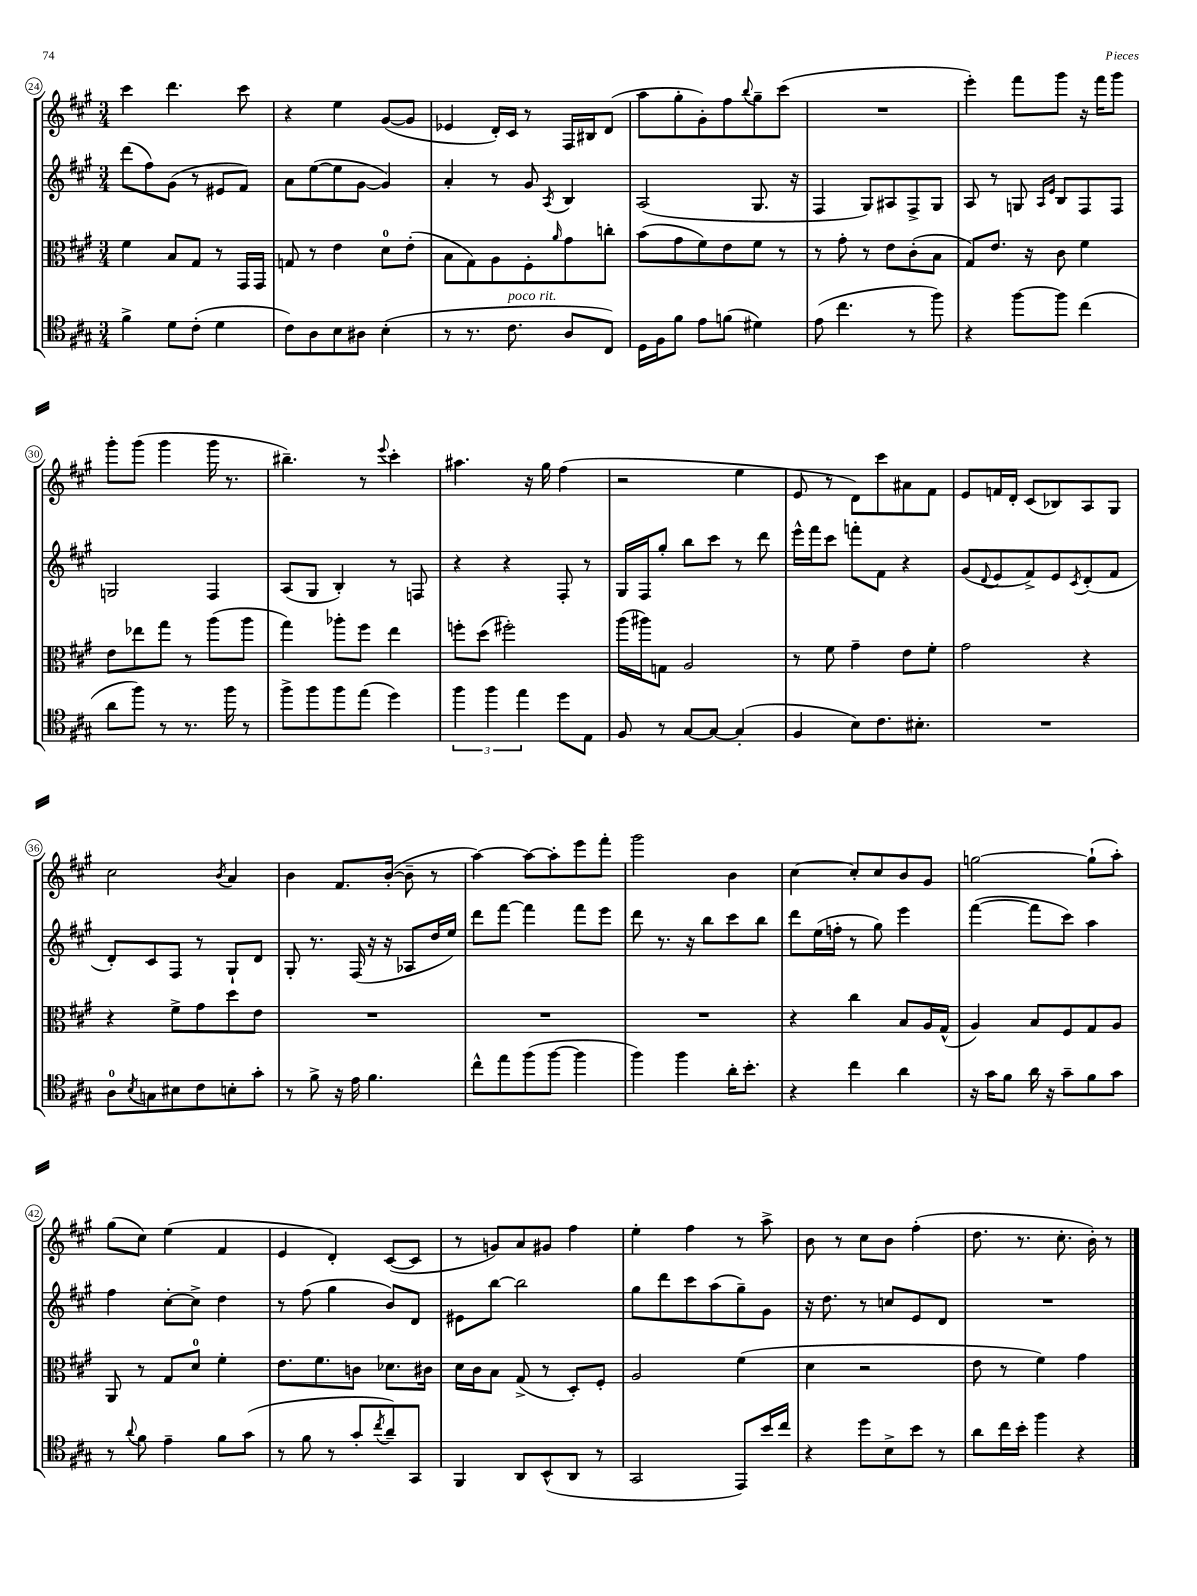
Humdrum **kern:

**kern	**kern	**kern	**kern
*staff4	*staff3	*staff2	*staff1
*clefC4	*clefC3	*clefG2	*clefG2
*k[f#c#g#]	*k[f#c#g#]	*k[f#c#g#]	*k[f#c#g#]
*M3/4	*M3/4	*M3/4	*M3/4
4f#^	4f#	(8ddd	4ccc#
.	.	8ff#)	.
8d	8B	(8g#	4.ddd
(8c#'	8G#	8r	.
4d	8r	8e#	.
.	16GG#	8f#)	8ccc#
.	16GG#	.	.
=	=	=	=
8c#)	8G	8a	4r
8A	8r	([8ee	.
8B	4e	8ee]	4ee
8A#	.	[8g#	.
(4B'	8d	4g#])	([8g#
.	(8e'	.	8g#]
=	=	=	=
8r	8B	4a'	4e-
8.r	8G#)	.	.
.	8A	8r	16d')
8.c#	.	.	16c#
.	8F#'	8g#	8r
.	16qqa	8qA	.
8A	8g#	4B	16F#
.	.	.	16B#
8C#)	8cc'	.	(8d
=	=	=	=
16D	(8b	(2A	8aa
16F#	.	.	.
8f#	8g#	.	8gg#'
8e	8f#)	.	8g#')
(8f	8e	.	8ff#
.	.	.	8qqbb
4d#)	8f#	8.G#	8gg#~
.	8r	.	(8ccc#
.	.	16r	.
=	=	=	=
(8e	8r	4F#	2.r
4.cc#	8g#'	.	.
.	8r	8G#)	.
.	8e	8A#	.
8r	(8c#'	8F#^	.
8ff#)	8B	8G#	.
=	=	=	=
4r	8G#)	8A	4eee')
.	8.e	8r	.
[8ff#	.	8G	8fff#
.	16r	.	.
.	.	16qqA	.
.	.	16qqe	.
8ff#]	8c#	8B	8ggg#
(4cc#	4f#	8F#	16r
.	.	.	16fff#
.	.	8F#	8ggg#
=	=	=	=
8a	8e	2G	8ggg#'
8ff#)	8ee-	.	(8ggg#
8r	8gg#	.	4ggg#
8.r	8r	.	.
.	(8aa	4F#	16ggg#
16ff#	.	.	8.r
8r	8aa	.	.
=	=	=	=
8ff#^	4gg#)	(8A	4.bb#~)
8ff#	.	8G#	.
8ff#	8aa-'	4B')	.
(8ee	8ff#	.	8r
.	.	.	8qqeee
4dd)	4ee	8r	4ccc#'
.	.	8F	.
=	=	=	=
6ff#	8ff'	4r	4.aa#
.	(8dd	.	.
6ff#	.	.	.
.	2ff#')	4r	.
6ee	.	.	.
.	.	.	16r
.	.	.	16gg#
8dd	.	8F#'	(4ff#
8E	.	8r	.
=	=	=	=
8F#	(16aa	16G#	2r
.	16aa#)	16F#	.
8r	8G	8gg#'	.
[8G#	2A	8bb	.
8G#_	.	8ccc#	.
(4G#']	.	8r	4ee
.	.	8ddd	.
=	=	=	=
4F#	8r	16eee^^	8e
.	.	16fff#	.
.	8f#	8ccc#	8r
8B)	4g#~	8fff'	8d)
8.c#	.	8f#	8ccc#
.	8e	4r	8a#
8.B#'	.	.	.
.	8f#'	.	8f#
=	=	=	=
2.r	2g#	(8g#	8e
.	.	8qqd	.
.	.	8e	16f
.	.	.	16d'
.	.	8f#^)	(8c#
.	.	8e	8B-)
.	.	8qc#	.
.	4r	(8d'	8A
.	.	8f#	8G#
=	=	=	=
8A	4r	8d')	2cc#
8qB	.	.	.
8G	.	8c#	.
8B#	8f#^	8F#	.
8c#	8g#	8r	.
.	.	.	8qb
8B'	8dd	8G#`	4a
8g#'	8e	8d	.
=	=	=	=
8r	2.r	8G#'	4b
8f#^	.	8.r	.
16r	.	.	8.f#
16e	.	(16F#	.
4.f#	.	16r	.
.	.	16r	([16b'
.	.	8A-	8b~]
.	.	16dd	8r
.	.	16ee)	.
=	=	=	=
8cc#^^	2.r	8ddd	[4aa)
8ee	.	[8fff#	.
(8ff#	.	4fff#]	8aa_
[8ff#	.	.	8aa']
4ff#]	.	8fff#	8eee
.	.	8eee	8fff#'
=	=	=	=
4ff#)	2.r	8ddd	2ggg#
.	.	8.r	.
4ff#	.	.	.
.	.	16r	.
.	.	8bb	.
16a'	.	8ccc#	4b
8.b'	.	.	.
.	.	8bb	.
=	=	=	=
4r	4r	8ddd	[4cc#
.	.	(16ee	.
.	.	16ff'	.
4cc#	4cc#	8r	8cc#']
.	.	8gg#)	8cc#
4a	8B	4eee	8b
.	16A	.	8g#
.	(16G#^^	.	.
=	=	=	=
16r	4A)	([4fff#	[2gg
16g#	.	.	.
8f#	.	.	.
16a	8B	8fff#]	.
16r	.	.	.
8g#~	8F#	8ccc#)	.
8f#	8G#	4aa	(8gg`]
8g#	8A	.	8aa')
=	=	=	=
8r	8AA	4ff#	(8gg#
8qqa	.	.	.
8f#	8r	.	8cc#)
4e~	8G#	[8cc#'	(4ee
.	8d	8cc#^]	.
8f#	4f#'	4dd	4f#
(8g#	.	.	.
=	=	=	=
8r	8.e	8r	4e
8f#	.	(8ff#	.
.	8.f#	.	.
8r	.	4gg#	4d')
8g#'	8c	.	.
8qcc#	.	.	.
8a~)	8.d-	8b)	([8c#
8GG#	.	8d	8c#]
.	16c#	.	.
=	=	=	=
4FF#	16d	8e#	8r
.	16c#	.	.
.	8B	[8bb	8g)
8AA	(8G#^	2bb]	8a
(8BB^^	8r	.	8g#
8AA	8D')	.	4ff#
8r	8F#'	.	.
=	=	=	=
2GG#	2A	8gg#	4ee'
.	.	8ddd	.
.	.	8ccc#	4ff#
.	.	(8aa	.
8EE)	(4f#	8gg#~)	8r
16b	.	8g#	8aa^
16cc#	.	.	.
=	=	=	=
4r	4d	16r	8b
.	.	8.dd	.
.	.	.	8r
8dd	2r	8r	8cc#
8B^	.	8cc	8b
8b	.	8e	(4ff#'
8r	.	8d	.
=	=	=	=
8a	8e	2.r	8.dd
16cc#	8r	.	.
16b'	.	.	8.r
4ff#	4f#)	.	.
.	.	.	8.cc#'
4r	4g#	.	.
.	.	.	16b')
.	.	.	8r
==	==	==	==
*-	*-	*-	*-
